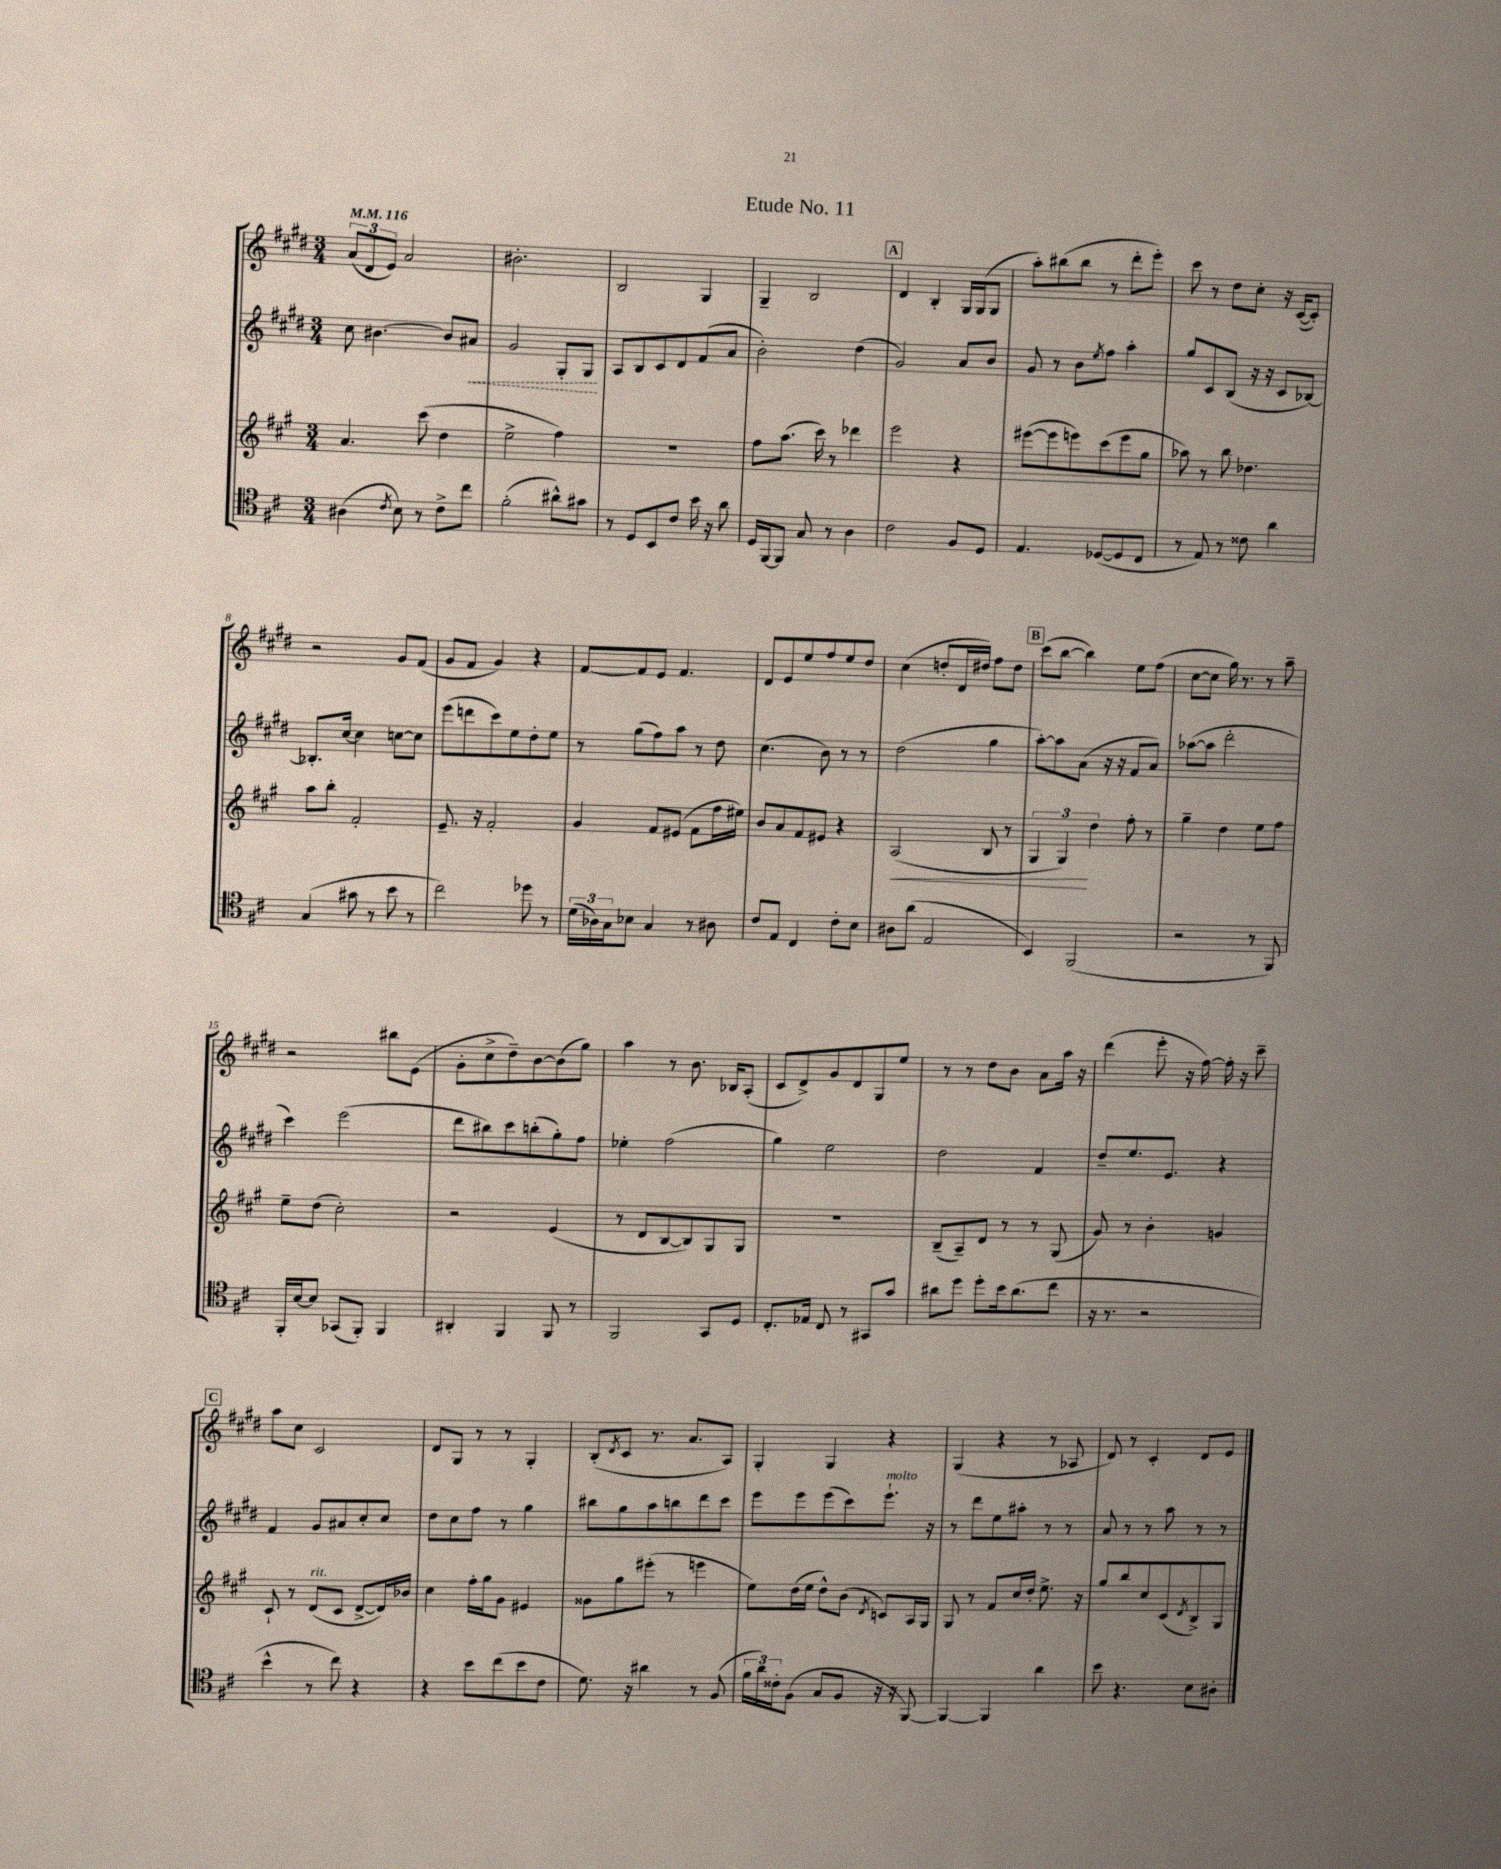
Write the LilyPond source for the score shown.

\header { title = "Etude No. 11" }
<<
\new StaffGroup <<
\new Staff = "s0" {
    \clef treble \key e \major \numericTimeSignature \time 3/4 \tempo 4 = 116
    \tuplet 3/2 { a'8( dis'8 e'8) } a'2 |
    bis'2.-. |
    b2 gis4 |
    gis4-- b2 |
    \mark \markup { \box "A" } dis'4 b4-. gis16 gis16( gis8 |
    a''8-.) bis''8( bis''8 r8 dis'''8-. e'''8-.) |
    cis'''8 r8 dis''8 cis''8-. r16 cis'16~( cis'8-.) |
    r2 gis'8 fis'8( |
    gis'8 fis'8 gis'4) r4 |
    fis'8~ fis'8 e'8 fis'4. |
    dis'8 e'8 e''8 fis''8 e''8 dis''8 |
    cis''4( d''8-. dis'16 dis''16) fis''8 dis''8 |
    \mark \markup { \box "B" } cis'''8( b''8~ b''4) e''8 fis''8( |
    cis''8~ cis''8 gis''16) r8. r8 a''8-- |
    r2 bis''8 e'8( |
    gis'8-. cis''8-> dis''8--) b'8~ b'8( gis''8) |
    a''4 r8 b'8. bes16 a8-.( |
    cis'8 dis'8->) gis'8 dis'8 gis8 e''8 |
    r8 r8 dis''8 b'8 a'8 a''16 r16 |
    dis'''4( e'''8-. r16 fis''16~) fis''16-. r16 cis'''8-- |
    \mark \markup { \box "C" } a''8 cis''8 cis'2 |
    dis'8 gis8 r8 r8 gis4-. |
    b8-.( \acciaccatura { dis'8 } cis'8 r8. a'8. a8) |
    gis4-. gis4 r4 |
    gis4( r4 r8 aes8 |
    dis'8) r8 cis'4-. dis'8 e'8 \bar "|." |
}
\new Staff = "s1" {
    \clef treble \key e \major \numericTimeSignature \time 3/4
    cis''8 bis'4.~ bis'8 \once \override Hairpin.style = #'dashed-line ais'8\< |
    gis'2 gis8-. gis8\! |
    a8 b8 cis'8 dis'8 fis'8( a'8 |
    b'2-.) dis''4( |
    \mark \markup { \box "A" } gis'2) a'8 b'8 |
    gis'8 r8 b'8 \acciaccatura { e''8 } fis''8 a''4-. |
    gis''8 cis'8 b8( r16 r16 cis'8 bes8~) |
    bes8.-. cis''16~ cis''4 c''8~ c''8 |
    e'''8( d'''8 cis'''8) e''8 dis''8-. e''8 |
    r8 gis''8( fis''8) a''8 r8 dis''8 |
    cis''4.( b'8) r8 r8 |
    dis''2( gis''4 |
    \mark \markup { \box "B" } a''8~-.) a''8 a'8( r16 r16 fis'8 a'8) |
    aes''8~( aes''8 dis'''2-. |
    cis'''4) e'''2( |
    dis'''8 bis''8) cis'''8 b''8-.( gis''8-.) fis''8 |
    ees''4-. fis''2( |
    gis''4) e''2 |
    dis''2 fis'4 |
    dis''8-- e''8. e'8. r4 |
    \mark \markup { \box "C" } fis'4 gis'8 ais'8 cis''8-. cis''8 |
    dis''8 cis''8 fis''8 r8 gis''4 |
    bis''8 gis''8 a''8 b''8 dis'''8 cis'''8 |
    e'''8 e'''8 e'''8( cis'''8) e'''8.-!^\markup { \italic "molto" } r16 |
    r8 dis'''8 e''8 ais''8-. r8 r8 |
    a'8 r8 r8 a''8 r8 r8 \bar "|." |
}
\new Staff = "s2" {
    \clef treble \key a \major \numericTimeSignature \time 3/4
    a'4. cis'''8( d''4 |
    e''2-> fis''4) |
    R2. |
    fis''8 a''8.( cis'''16) r8 des'''4 |
    \mark \markup { \box "A" } e'''2 r4 |
    eis'''8~( eis'''8 e'''8) cis'''8( e'''8 gis''8 |
    aes''8) r8 b''8 des''4. |
    a''8 b''8-. fis'2-. |
    e'8.-- r16 fis'2-. |
    gis'4 fis'8 eis'8( fis'8 fis''16 eis''16) |
    b'8 a'8 fis'8 eis'8 r4 |
    a2\<( b8 r8 |
    \mark \markup { \box "B" } \tuplet 3/2 { gis4 gis4\!) d''4 } fis''8-. r8 |
    gis''4-- d''4 e''8 fis''8 |
    e''8-- d''8( cis''2-.) |
    r2 e'4( |
    r8 d'8 b8~ b8) gis8 gis8 |
    R2. |
    b8--( a8--) d'8 r8 r8 gis8( |
    gis'8) r8 b'4-. g'4 |
    \mark \markup { \box "C" } cis'8-! r8 d'8^\markup { \italic "rit." }( cis'8 d'8~-> d'16) bes'16 |
    cis''4 fis''16-. gis''16 gis'8 eis'4 |
    gisis'8 gis''8 eis'''8-.( r8 e'''4 |
    e''8) d''16( e''16 d''8-^) b'8( \acciaccatura { d'8 } c'8) a16 gis16 |
    gis8 r8 fis'8 cis''16 d''16-. e''8.-> r16 |
    gis''8 b''8 cis''8 cis'8( \acciaccatura { d'8 } b8->) gis8 \bar "|." |
}
\new Staff = "s3" {
    \clef tenor \key d \major \numericTimeSignature \time 3/4
    ais4( \acciaccatura { cis'8 } b8) r8 cis'8-> cis''8 |
    fis'2-.( ais'8-^) gis'8 |
    r8 d8 b,8 cis'8 b'16 r16 a'8 |
    d16 fis,16~ fis,8 g8 r8 a4 |
    \mark \markup { \box "A" } cis'2 fis8 d8 |
    e4. des8~( des8 cis8 |
    r8 e8) r8 cisis'8 a'4 |
    g4( gis'8 r8 b'8 r8 |
    cis''2) des''8 r8 |
    \tuplet 3/2 { d'16( aes16) g16 } bes8 g4 r8 ais8 |
    cis'8 e8 cis4 cis'8-. b8 |
    ais8 a'8( e2 |
    \mark \markup { \box "B" } b,4) fis,2( |
    r2 r8 fis,8) |
    fis,16-. b16~ b8 ges,8( fis,8-.) fis,4 |
    ais,4-. fis,4 fis,8 r8 |
    fis,2 g,8 d8 |
    cis8.-. ees16 cis8 r8 gis,8 g'8 |
    ais'8 d''8 d''8-. b'16 ais'8.( cis''8 |
    r16 r8. r2 |
    \mark \markup { \box "C" } b'4-^ r8 cis''8) r4 |
    r4 b'8 cis''8( b'8 cis'8 |
    d'8.) r16 ais'4 r8 fis8( |
    \tuplet 3/2 { fis'16 a'16) cisis'16-. } fis8( g8 fis8 r16 r16 fis,8~) |
    fis,4~ fis,4 a'4 |
    b'8 r4. b8 ais8-. \bar "|." |
}
>>
>>
